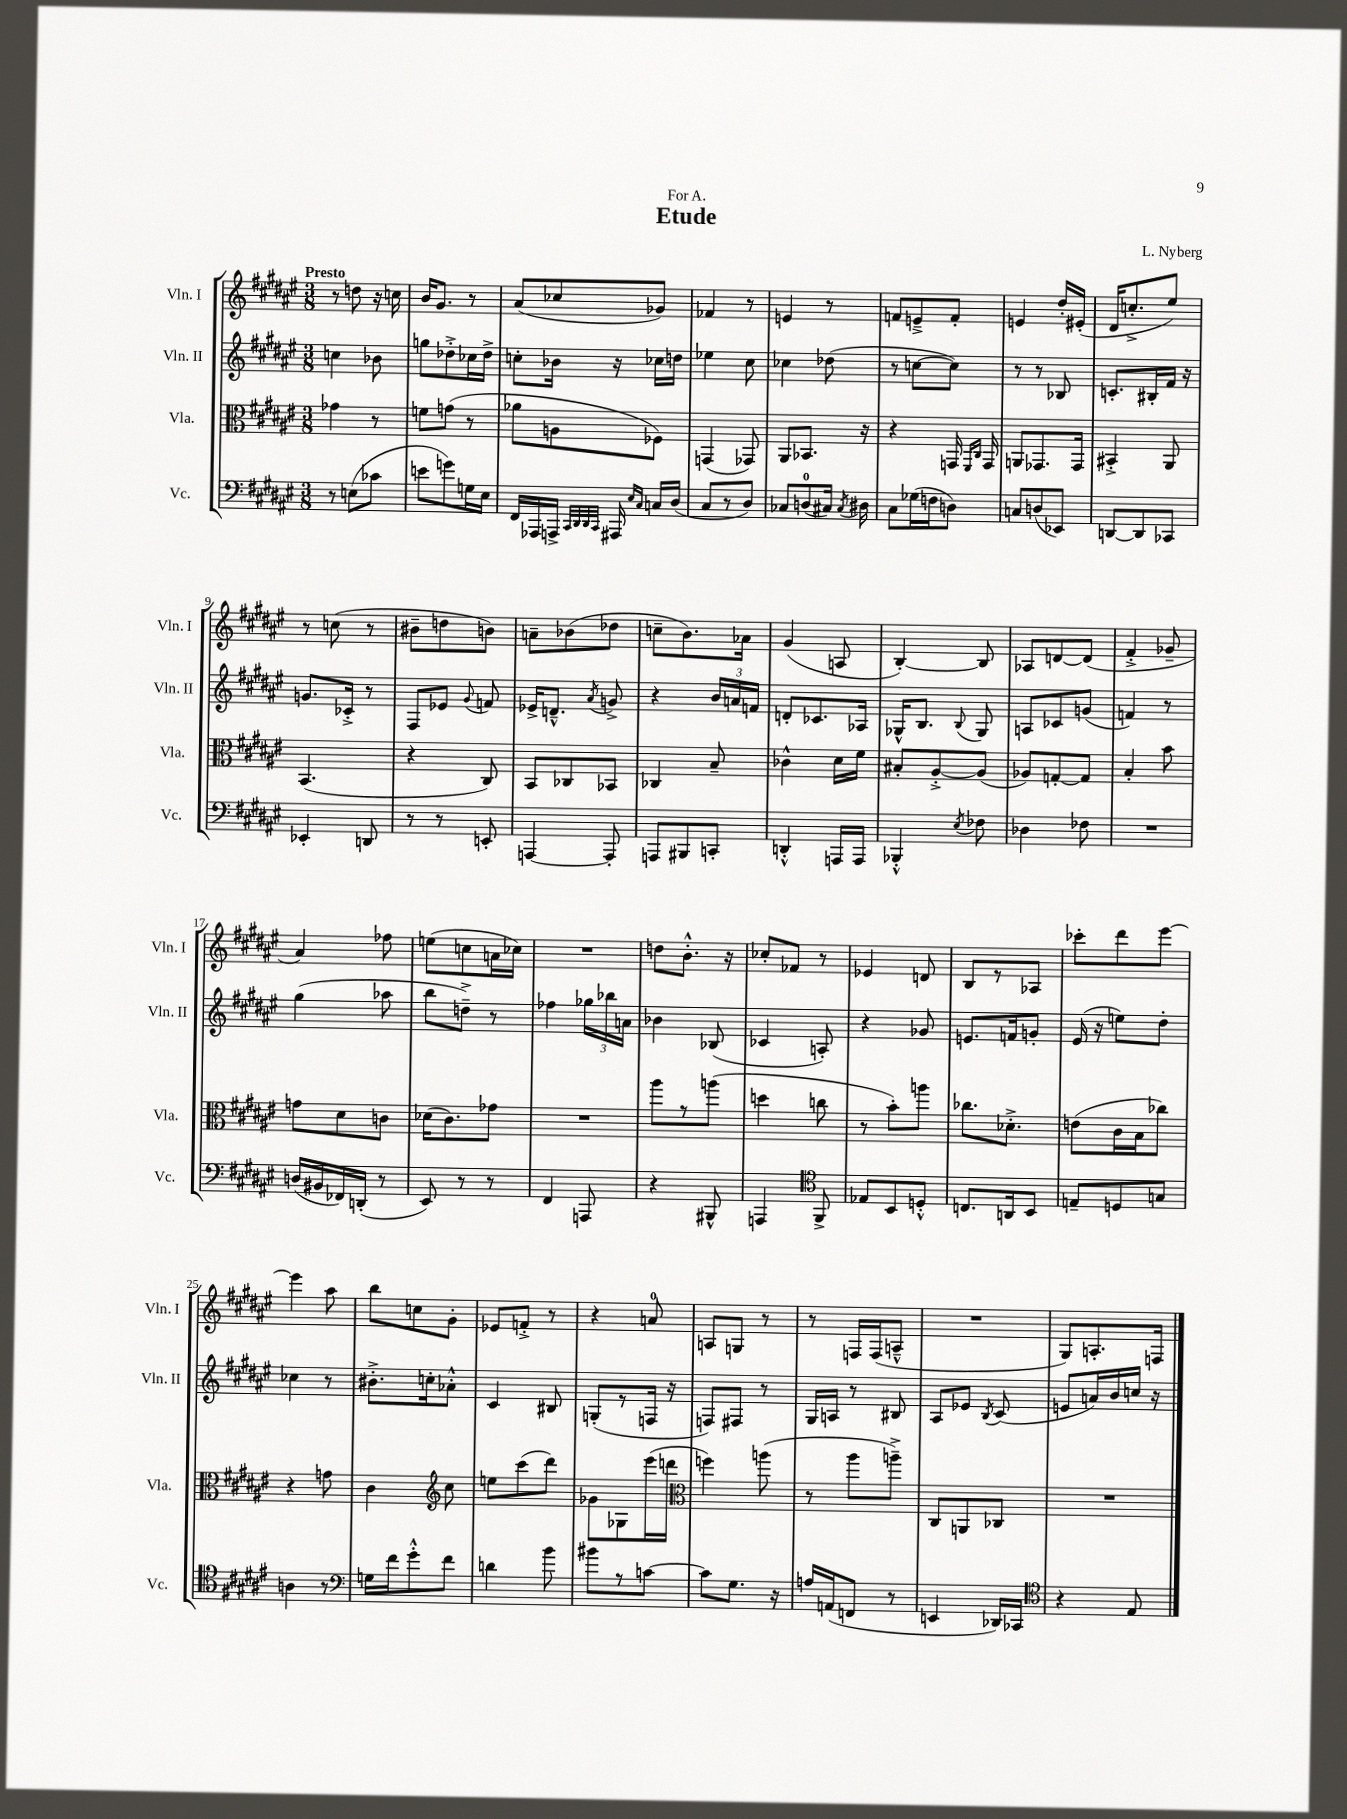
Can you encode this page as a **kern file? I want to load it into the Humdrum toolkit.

**kern	**kern	**kern	**kern
*staff4	*staff3	*staff2	*staff1
*clefF4	*clefC3	*clefG2	*clefG2
*k[f#c#g#d#a#e#]	*k[f#c#g#d#a#e#]	*k[f#c#g#d#a#e#]	*k[f#c#g#d#a#e#]
*M3/8	*M3/8	*M3/8	*M3/8
8r	4g-\	4cc\	8r
(8E\L	.	.	8dd\
8c-\J	8r	8b-\	16r
.	.	.	16cc\
=	=	=	=
8e\L	8f\L	8gg\L	16b/LK
.	.	.	8.g#/J
8g\)	(8g\J	8dd-'^\	.
16G\L	8r	16cc-\L	8r
16E#\JJ	.	16dd-^\JJ	.
=	=	=	=
16FF#/LL	8a-\L	8cc'\L	(8a#/L
16AAA-/	.	.	.
16AAA^/JJ	8A\	16b-\Jk	8cc-/
32qqCC#/LLL	.	.	.
32qqDD#/	.	.	.
32qqDD#/	.	.	.
32qqCC#/JJJ	.	.	.
16AAA#/	.	16r	.
16qqE#/LL	.	.	.
16qqC#/JJ	.	.	.
16C/LL	8F-\J)	16cc-\LL	8g-/J)
(16D#/JJ	.	16dd\JJ	.
=	=	=	=
8C#/L	(4GG/	4ee-\	4f-/
8r	.	.	.
8D#/J)	8GG-/)	8cc#\	8r
=	=	=	=
8C-/L	8AA#/L	4cc-\	4e/
(8D/	8.BB-/J	.	.
16C#/Jk)	.	(8dd-\	8r
8qC#/	.	.	.
16D#\	16r	.	.
=	=	=	=
8C#\L	4r	8r	8f/L
(16G-\L	.	[8cc\L	8e~^/
16F\J	.	.	.
8D\J)	16GG/	8cc\]J)	8f'/J
.	16qqFF#/LL	.	.
.	16qqC#/JJ	.	.
.	16GG/	.	.
=	=	=	=
8C/L	8AA/L	8r	4e/
(8D/	8.GG-/	8r	.
8EE-/J)	.	8B-/	16dd#'/LL
.	16GG-/Jk	.	(16e#'/JJ
=	=	=	=
[8DD/L	4BB#'^/	8.c'/L	16d#/LK
.	.	.	8.cc'^/
8DD/]	.	.	.
.	.	16B#'/L	.
8CC-/J	8AA#/	16f#/JJ	8ee#/J)
.	.	16r	.
=	=	=	=
4EE-'/	(4.BB/	8.g/L	8r
.	.	.	(8cc\
.	.	16c-'^/Jk	.
8DD/	.	8r	8r
=	=	=	=
8r	4r	8F#/L	8b#~\L
8r	.	8e-/J	8dd\
.	.	8qqg#/	.
8EE'/	8C#/)	8f/	8b\J)
=	=	=	=
[4AAA/	8BB/L	16e-^/LK	8a~\L
.	.	8.d~^^/J	.
.	8C-/	.	(8b-\
.	.	8qa#/	.
8AAA'/]	8BB-/J	8g^/	8dd-\J
=	=	=	=
8AAA/L	4C-/	4r	8cc~\L
8BBB#/	.	.	8.b\)
8CC'/J	8B~/	24b/LL	.
.	.	24a/	.
.	.	.	16a-\Jk
.	.	24f/JJ	.
=	=	=	=
4DD'^^/	4c-^^\	8d'/L	(4g#/
.	.	8.c-/	.
16AAA/LL	16d#\LL	.	8A/
16AAA/JJ	16f#\JJ	16A-/Jk	.
=	=	=	=
4BBB-'^^/	8B#'/L	16G-^^/LK	[4B'/)
.	.	8.B/J	.
.	[8A#'^/	.	.
8qE#/	.	8qqB/	.
8F-\	(8A#/]J	8G-/	8B/]
=	=	=	=
4D-\	8A-/L)	8A/L	8A-/L
.	[8G'/	8c-/	[8d/
8F-\	8G/]J	(8g/J	(8d/]J
=	=	=	=
4.r	4B'/	4f/)	4f#'^/
.	8b\	8r	8g-~/
=	=	=	=
(16D/LL	8g\L	(4gg#\	4a#/)
16BB#/	.	.	.
16FF-/)	8d#\	.	.
(16DD'/JJ	.	.	.
8r	8c\J	8aa-\	8ff-\
=	=	=	=
8EE#/)	(16d-\LK	8bb\L	(8ee\L
.	8.c#\)	.	.
8r	.	8dd~^\J)	8cc\
8r	8g-\J	8r	16a\L
.	.	.	16cc-\JJ)
=	=	=	=
4FF#/	4.r	4ff-\	4.r
8AAA/	.	24gg-\LL	.
.	.	24bb-\	.
.	.	24a\JJ	.
=	=	=	=
4r	8aa#\L	4b-\	8dd\L
.	8r	.	8.b'^^\J
8BBB#^^/	(8aa\J	(8B-/	.
.	.	.	16r
=	=	=	=
4AAA/	4dd\	4c-/	8cc-'/L
.	.	.	8f-/J
*clefC4	*	*	*
8FF#^/	8cc\	8A'/)	8r
=	=	=	=
8E-/L	8r	4r	4e-/
8BB/	8b'\L)	.	.
8D'^^/J	8aa\J	8g-/	8d/
=	=	=	=
8.C/L	8.cc-\L	8.e/L	8B/L
.	.	.	8r
16AA/k	8.d-'^\J	16f/k	.
8BB/J	.	8g'/J	8A-/J
=	=	=	=
8E~/L	(8e\L	(16e#/	8ccc-'\L
.	.	16r	.
8D/	16c#\L	8ee\L)	8ddd#\
.	16B\J	.	.
8G/J	8cc-\J)	8dd#'\J	[8eee#\J
=	=	=	=
4A\	4r	4cc-\	4eee#\]
8r	8g\	8r	8aa#\
=	=	=	=
*clefF4	*	*	*
16G\LL	4c#\	8.b#'^\L	8bb\L
16f#\J	.	.	.
8g#'^^\	.	.	8cc\
.	.	16cc'\k	.
*	*clefG2	*	*
8f#\J	8cc#\	8a-'^^\J	8g#'\J
=	=	=	=
4d\	8ee\L	4c#/	8e-/L
.	(8ccc#\	.	8f'^/J
8b\	8ddd#\J)	8B#/	8r
=	=	=	=
8b#\L	8g-\L	(8G'/L	4r
8r	8G-\	8r	.
[8c\J	(16eee#\L	16F/Jk	8a/
.	16ddd\JJ	16r	.
=	=	=	=
*	*clefC3	*	*
8c\]L	4ff\)	8F/L)	8A/L
8.G#\J	.	8F#/J	8G/J
.	(8aa\	8r	8r
16r	.	.	.
=	=	=	=
16A/LL	8r	16G#/LL	8r
(16AA/J	.	16A/JJ	.
8FF/J	8aa#\L	8r	16F/LL
.	.	.	(16F/J
8r	8aa~^\J)	8B#/	8A~^^/J
=	=	=	=
4EE/	8C#/L	8A#/L	4.r
.	8AA/	8e-/J	.
.	.	8qB/	.
16DD-/LL)	8C-/J	(8c#/	.
16CC-/JJ	.	.	.
=	=	=	=
*clefC4	*	*	*
4r	4.r	8e/L	8G#/L)
.	.	16a/L)	8.A'/
.	.	16b/	.
8E#/	.	16cc/JJ	.
.	.	16r	16F/Jk
==	==	==	==
*-	*-	*-	*-
